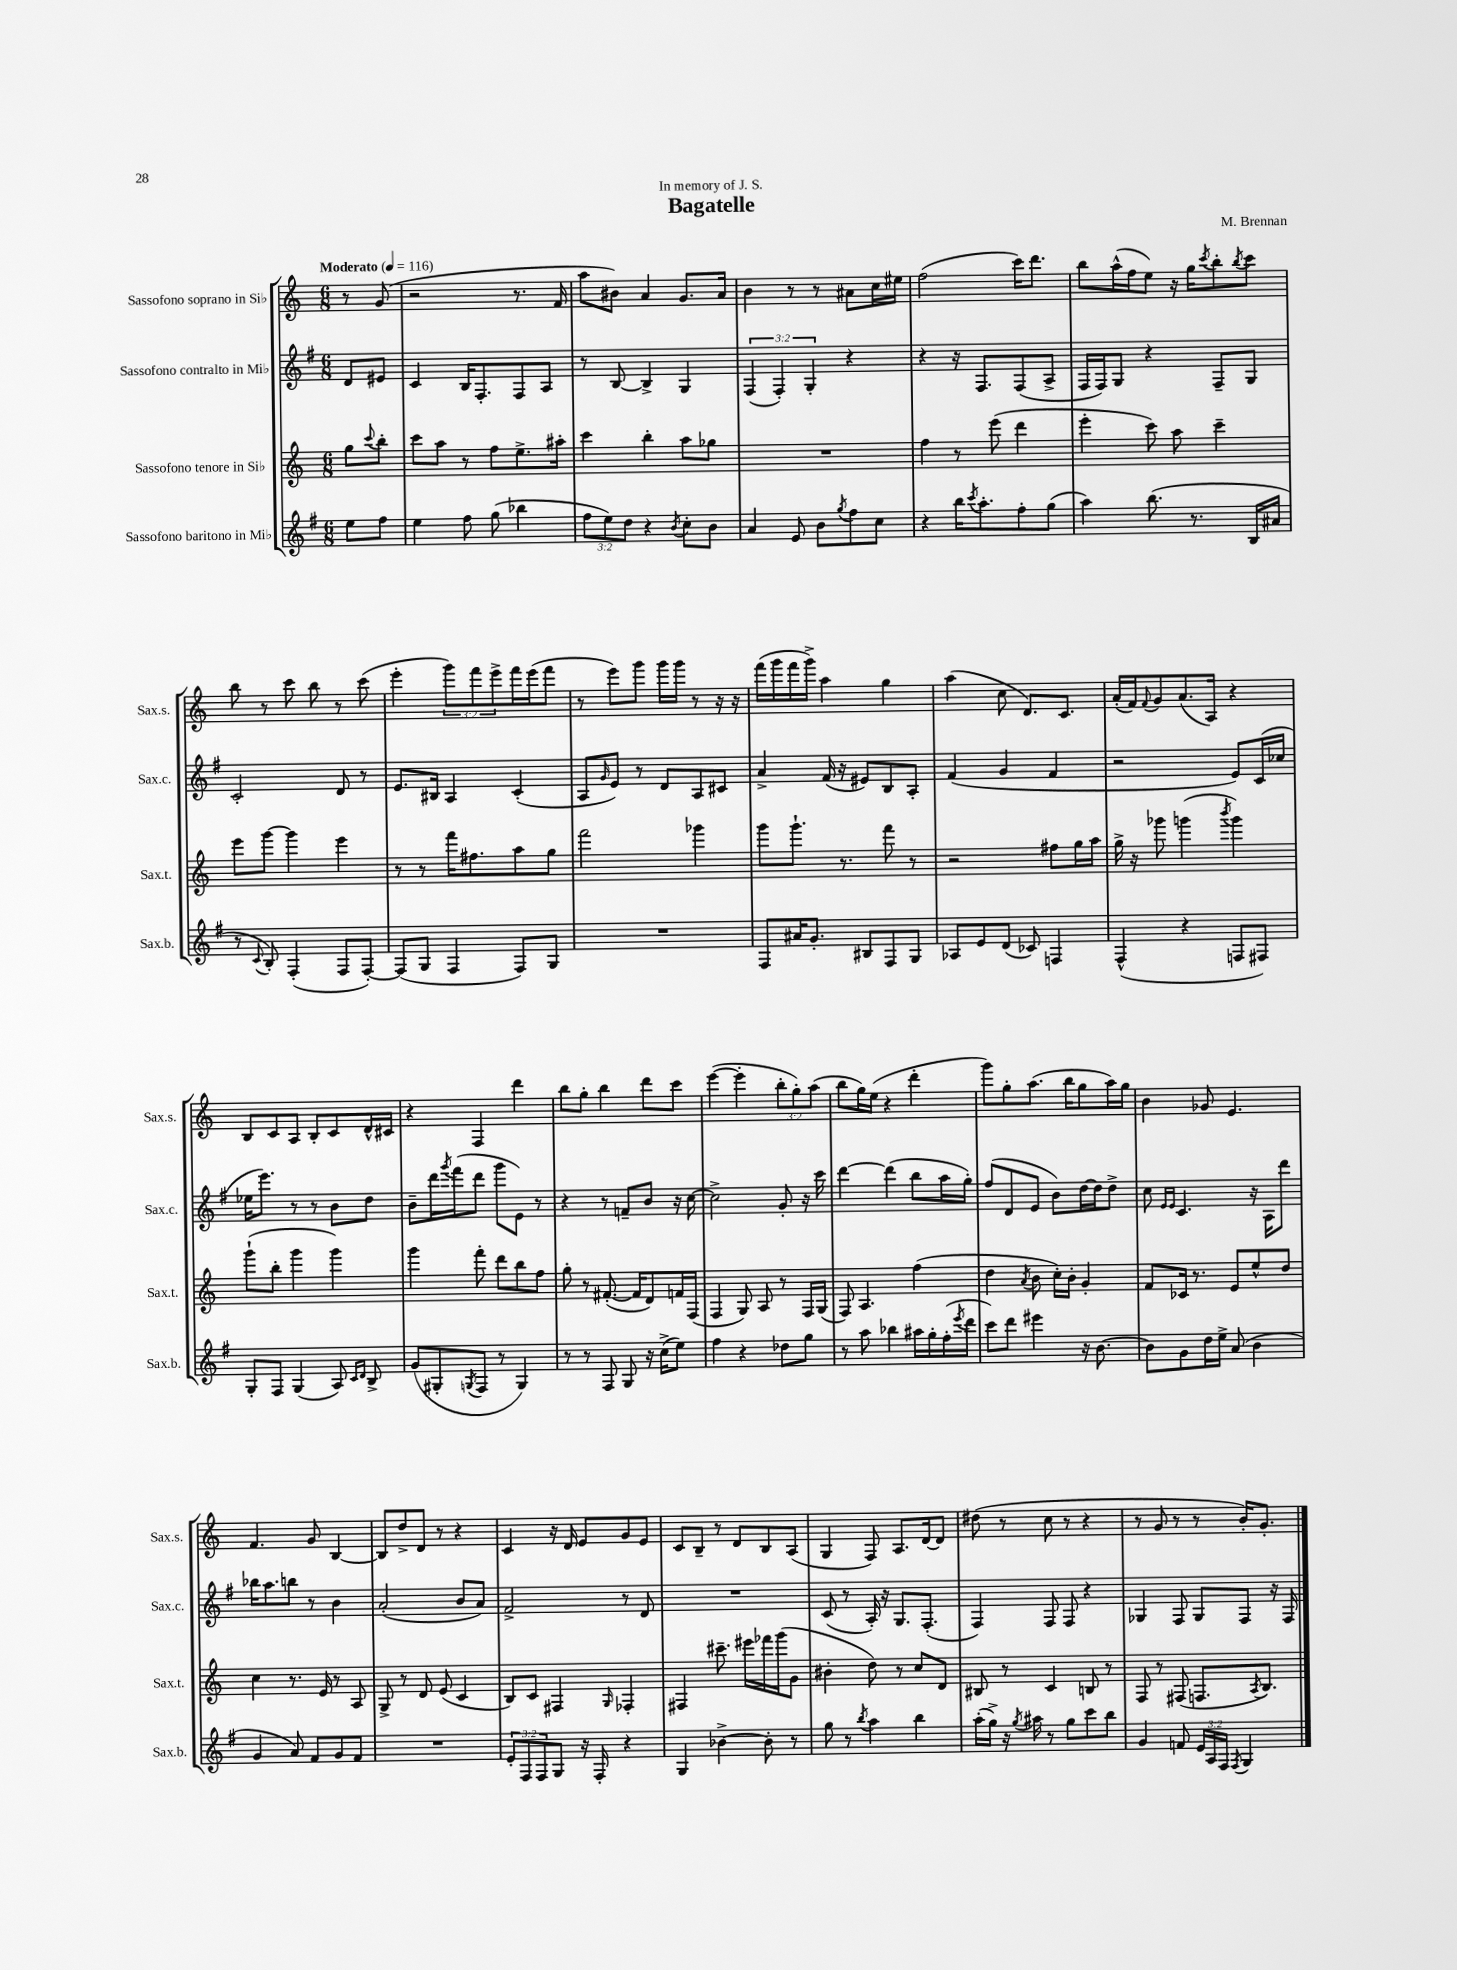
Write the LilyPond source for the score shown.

\header { title = "Bagatelle" composer = "M. Brennan" dedication = "In memory of J. S." }
<<
\new StaffGroup <<
\new Staff = "s0" \with { instrumentName = "Sassofono soprano in Sib" shortInstrumentName = "Sax.s." } {
    \clef treble \key c \major \numericTimeSignature \time 6/8 \override Staff.TupletNumber.text = #tuplet-number::calc-fraction-text \partial 4 \tempo "Moderato" 4 = 116
    r8 g'8( |
    r2 r8. f'16 |
    a''8 bis'8) a'4 g'8. a'16 |
    b'4 r8 r8 ais'8 c''16 eis''16 |
    f''2( c'''16) d'''8. |
    b''8 a''16-^( f''16 e''8) r16 g''16 \acciaccatura { c'''8 } b''8-. \acciaccatura { b''8 } c'''8 |
    b''8 r8 c'''8 b''8 r8 c'''8( |
    e'''4-. \tuplet 3/2 { g'''8) f'''8 e'''8-> } f'''16 e'''16( f'''8 |
    r8 e'''8) g'''8 g'''16 g'''16 r8 r16 r16 |
    f'''16( g'''16 f'''16 g'''16->) a''4 g''4 |
    a''4( c''8 d'8.) c'8. |
    a'16-.( f'16) \appoggiatura { f'8 } g'8 a'8.( a16) r4 |
    b8 c'8 a8 b8-. c'8 d'16-^ cis'16 |
    r4 f4 d'''4 |
    b''8 g''8-. b''4 d'''8 c'''8 |
    e'''4~( e'''4-. \tuplet 3/2 { b''8-. g''8-.) a''8( } |
    b''8 g''16) e''16( r4 d'''4-. |
    g'''8) g''8-. a''8.( b''16 g''8 a''16) g''16 |
    b'4 ges'8 e'4. |
    f'4. g'8 b4~ |
    b8 d''8-> d'8 r8 r4 |
    c'4 r16 d'16 e'8 g'8 e'8 |
    c'8 b8-- r8 d'8 b8 a8( |
    g4 f8) a8. d'16~ d'8 |
    dis''8( r8 c''8 r8 r4 |
    r8 g'8 r8 r8 b'16-.) g'8.-. \bar "|." |
}
\new Staff = "s1" \with { instrumentName = "Sassofono contralto in Mib" shortInstrumentName = "Sax.c." } {
    \clef treble \key g \major \numericTimeSignature \time 6/8 \override Staff.TupletNumber.text = #tuplet-number::calc-fraction-text \partial 4
    d'8 eis'8 |
    c'4 b16 fis8.-. fis8 a8 |
    r8 b8~ b4-> g4 |
    \tuplet 3/2 { fis4( fis4-.) g4-. } r4 |
    r4 r16 fis8. fis8( a8-> |
    fis16 fis16) g8 r4 fis8-- g8 |
    c'2-. d'8 r8 |
    e'8. bis16 a4 c'4-.( |
    a8 \grace { g'16 } e'8) r8 d'8 a8 cis'8 |
    a'4-> fis'16( r16 eis'8) b8 a8-. |
    fis'4( g'4 fis'4 |
    r2 e'8) c'16( ces''16 |
    ees''16 e'''8.) r8 r8 b'8 d''8 |
    b'8-- d'''16 \acciaccatura { g'''8 } fis'''16( d'''8 g'''8 e'8) r8 |
    r4 r8 f'8-- b'8 r16 c''16~ |
    c''2-> g'8-. r16 c'''16 |
    d'''4~ d'''4( b''8 a''16 g''16-.) |
    fis''8( d'8 e'8 b'8) d''16~ d''16 d''8-> |
    c''8 \grace { e'16 e'16 } c'4. r16 a16 d'''8 |
    bes''16 a''8. b''8 r8 b'4 |
    a'2-.( b'8 a'8) |
    fis'2-> r8 d'8 |
    R2. |
    c'8( r8 a16-.) r16 g8. fis8.-.( |
    fis4) fis8 fis8 r4 |
    ges4 fis8 ges8 fis8 r16 fis16 \bar "|." |
}
\new Staff = "s2" \with { instrumentName = "Sassofono tenore in Sib" shortInstrumentName = "Sax.t." } {
    \clef treble \key c \major \numericTimeSignature \time 6/8 \partial 4
    g''8 \appoggiatura { c'''8 } b''8-. |
    c'''8 a''8 r8 f''8 e''8.-> ais''16-. |
    c'''4 b''4-. a''8 ges''8 |
    R2. |
    f''4 r8 e'''8( d'''4 |
    e'''4-. c'''8) a''8 c'''4-- |
    e'''8 g'''8~ g'''4 e'''4 |
    r8 r8 f'''16 fis''8. a''8 g''8 |
    f'''2 ges'''4 |
    g'''8 g'''8.-! r8. f'''8 r8 |
    r2 fis''8 g''16 a''16 |
    g''16-> r16 ges'''8 g'''4( \acciaccatura { b'''8 } g'''4) |
    g'''8-!( b''8-. g'''4 g'''4) |
    g'''4 f'''8-. d'''8 b''8 f''8 |
    g''8-. r8 fis'8.~-.( fis'16 d'8) f'16 f16( |
    f4 g8) a8 r8 f16 g16( |
    f8) a4. f''4( |
    d''4 \acciaccatura { a'8 } b'8 c''16-.) b'16-. g'4-. |
    f'8 ces'16 r8. e'8 e''8-^ d''8 |
    c''4 r8. e'16 r8 a8 |
    g8-> r8 d'8 e'8( c'4 |
    b8) c'8 fis4 \grace { g16 } fes4-. |
    fis4 cis'''8.-- eis'''16 fes'''16 g'''16( g'8 |
    bis'4-. d''8) r8 c''8 d'8 |
    bis8 r8 c'4 b8 r8 |
    f8 r8 fis8( f8. \acciaccatura { a8 } b8.) \bar "|." |
}
\new Staff = "s3" \with { instrumentName = "Sassofono baritono in Mib" shortInstrumentName = "Sax.b." } {
    \clef treble \key g \major \numericTimeSignature \time 6/8 \override Staff.TupletNumber.text = #tuplet-number::calc-fraction-text \partial 4
    e''8 fis''8 |
    e''4 fis''8 g''8( bes''4 |
    \tuplet 3/2 { fis''8 e''8) d''8 } r4 \acciaccatura { b'8 } c''8-. b'8 |
    a'4 e'8 b'8 \acciaccatura { g''8 } fis''8 c''8 |
    r4 b''16 \acciaccatura { c'''8 } a''8.-. fis''8-. g''8( |
    a''4) b''8.( r8. b16 ais'16 |
    r8 \appoggiatura { c'8 } b8-.) fis4-.( fis8 fis8~-.) |
    fis8( g8 fis4 fis8) g8 |
    R2. |
    fis8 ais'16 g'8.-. bis8 fis8 g8 |
    aes8 e'8 d'8( ces'8) f4 |
    fis4-^( r4 f8 fis8) |
    g8-. fis8 g4( a8) \grace { c'16 d'16 } b8-> |
    g'8( gis8-. \acciaccatura { g8 } fis8 r8 g4) |
    r8 r8 fis8 g8 r16 c''16->( e''8) |
    fis''4 r4 des''8 g''8 |
    r8 a''8 bes''4 ais''16 g''16-. fis''16-.( \acciaccatura { e'''8 } d'''16 |
    c'''8) d'''8 eis'''4 r16 b'8.~ |
    b'8 g'8 d''16 e''16-> a'8( b'4 |
    g'4 a'8) fis'8 g'8 fis'8 |
    R2. |
    \tuplet 3/2 { e'8-. fis8 fis8 } g8 r16 fis16-. r4 |
    g4 bes'4~-> bes'8-. r8 |
    g''8 r8 \acciaccatura { b''8 } a''4 b''4 |
    a''16-.( g''16->) r16 \acciaccatura { g''8 } ais''16 r8 g''8 c'''8 b''8 |
    g'4 f'8 \tuplet 3/2 { e'16 a16 fis16 } \acciaccatura { fis8 } g4 \bar "|." |
}
>>
>>
\layout { \context { \Score \remove "Bar_number_engraver" } }
